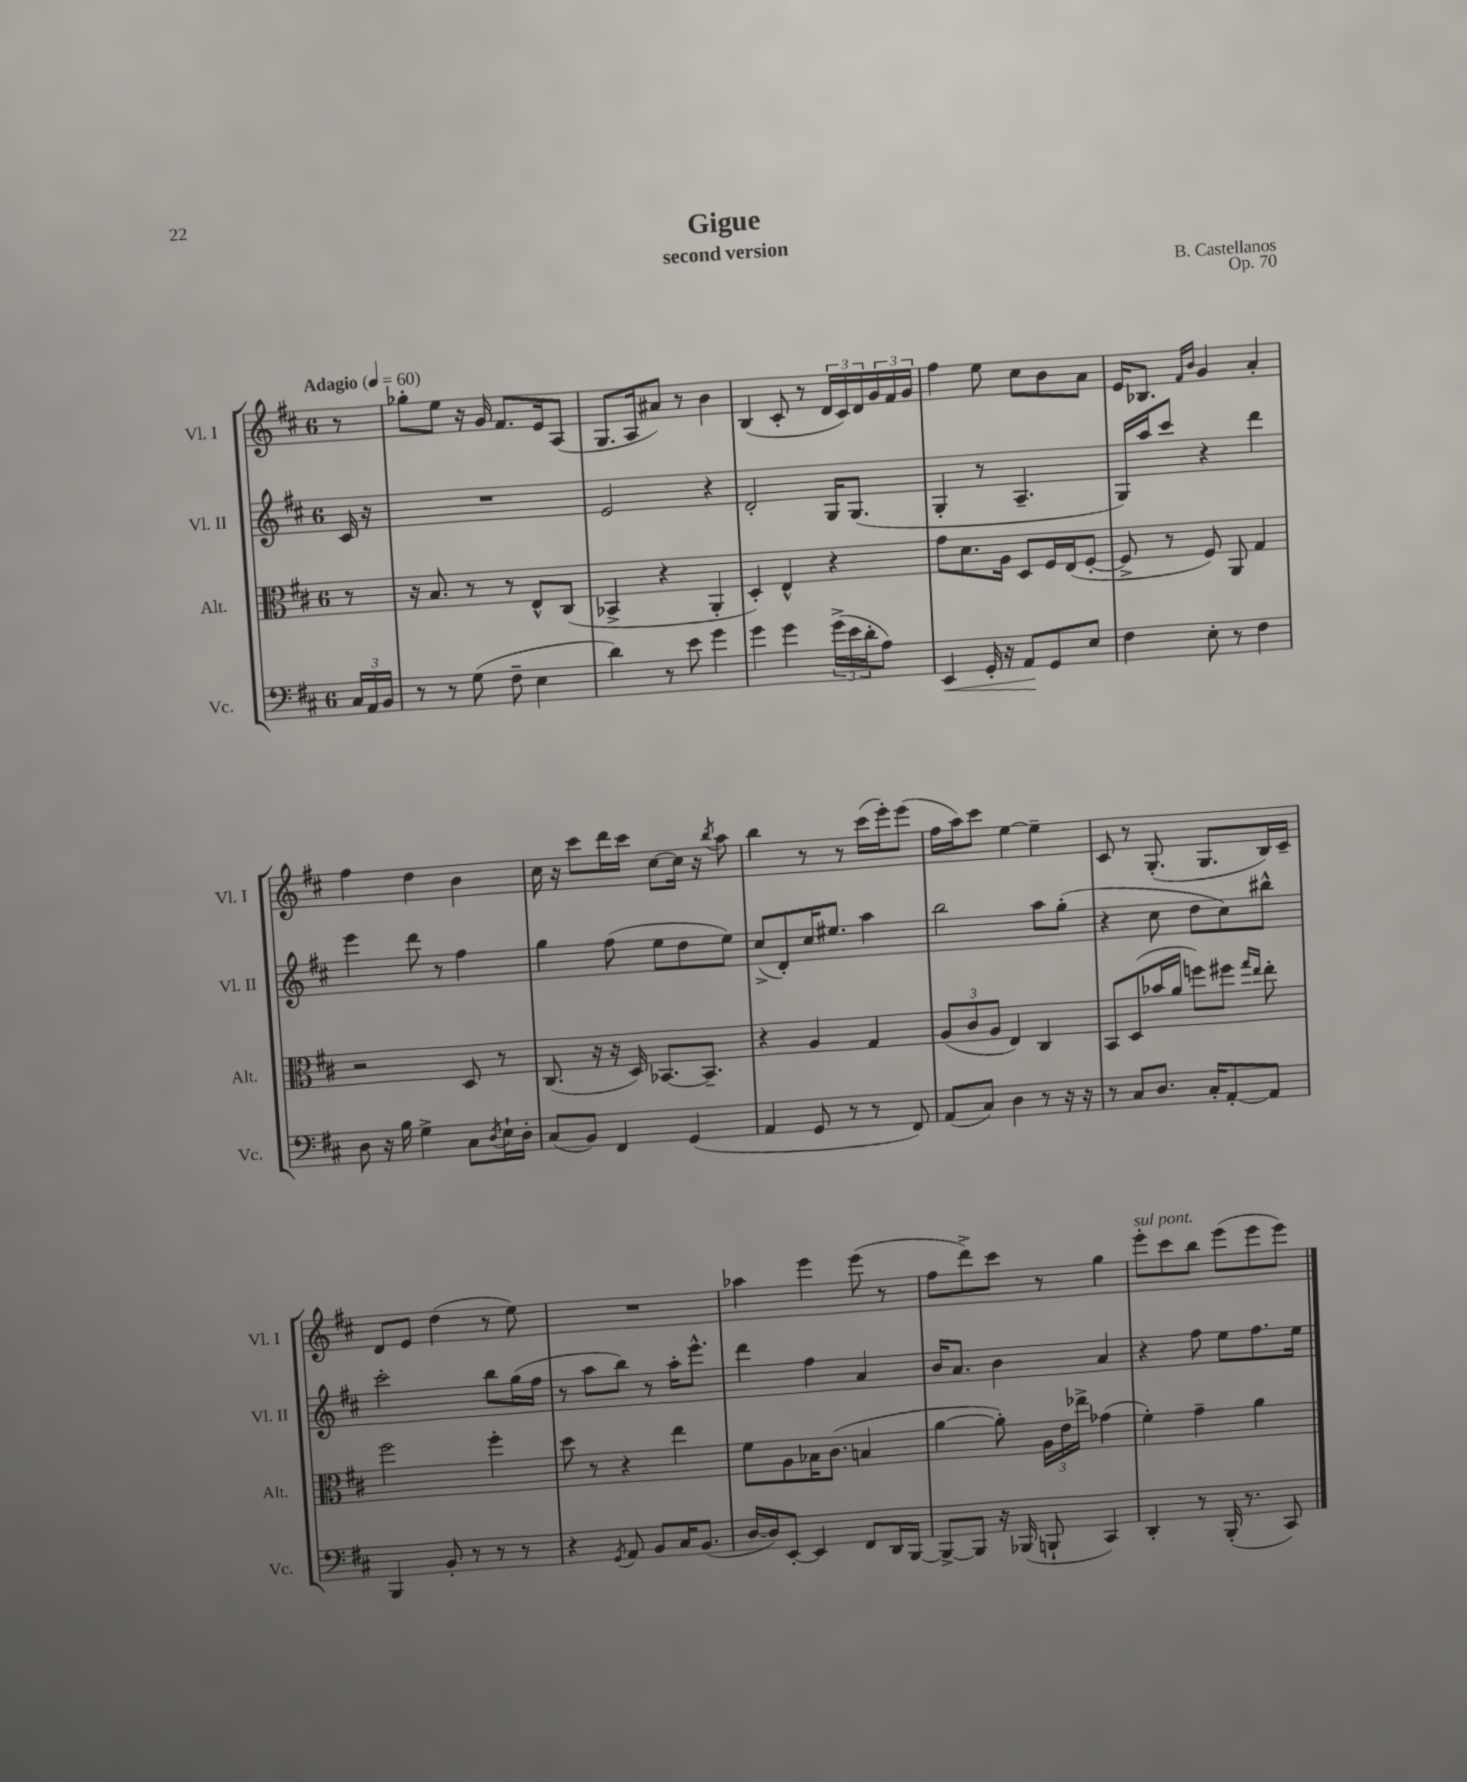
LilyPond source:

\header { title = "Gigue" composer = "B. Castellanos" subtitle = "second version" opus = "Op. 70" }
<<
\new StaffGroup <<
\new Staff = "s0" \with { instrumentName = "Vl. I" shortInstrumentName = "Vl. I" } {
    \clef treble \key d \major \once \override Staff.TimeSignature.style = #'single-digit \time 6/8 \partial 8 \tempo "Adagio" 4 = 60
    r8 |
    ges''8-. e''8 r16 g'16 fis'8. e'16 a8( |
    g8. a16 ais'8) r8 b'4 |
    b4( cis'8-. r8 \tuplet 3/2 { d'16 cis'16) d'16 } \tuplet 3/2 { g'16 fis'16 g'16 } |
    fis''4 e''8 cis''8 b'8 a'8 |
    e'16 bes8. \grace { fis'16 b'16 } g'4 a'4-. |
    fis''4 d''4 b'4 |
    cis''16 r16 cis'''8 d'''16 cis'''16 cis''8~ cis''16 r16 \acciaccatura { b''8 } a''8 |
    b''4 r8 r8 cis'''16( e'''16-.) e'''8( |
    fis''16 a''16) cis'''8 e''4~ e''4-- |
    cis'8 r8 g8.-.( g8. b16) cis'16-- |
    d'8 e'8 d''4( r8 e''8) |
    R2. |
    aes''4 e'''4 e'''8( r8 |
    fis''8 d'''8->) cis'''8 r8 g''4 |
    e'''8-.^\markup { \italic "sul pont." } cis'''8 b''8 e'''8( e'''8 e'''8) \bar "|." |
}
\new Staff = "s1" \with { instrumentName = "Vl. II" shortInstrumentName = "Vl. II" } {
    \clef treble \key d \major \once \override Staff.TimeSignature.style = #'single-digit \time 6/8 \partial 8
    cis'16 r16 |
    R2. |
    e'2 r4 |
    d'2-. g16 g8.( |
    g4-. r8 a4.-- |
    g16) a''16 cis'''8 r4 d'''4 |
    e'''4 d'''8 r8 fis''4 |
    g''4 fis''8( e''8 d''8 e''8) |
    cis''8->( d'8-.) cis''16 eis''8. a''4 |
    b''2 a''8 g''8-.( |
    r4 cis''8 d''8 cis''8) bis''8-^ |
    cis'''2-. b''8 g''16( fis''16 |
    r8 a''8 b''8) r8 a''16-. e'''8.-^ |
    d'''4 fis''4 a'4 |
    b'16 a'8. b'4 a'4 |
    r4 fis''8 e''8 fis''8. e''16 \bar "|." |
}
\new Staff = "s2" \with { instrumentName = "Alt." shortInstrumentName = "Alt." } {
    \clef alto \key d \major \once \override Staff.TimeSignature.style = #'single-digit \time 6/8 \partial 8
    r8 |
    r16 b8. r8 r8 e8-^ cis8( |
    bes,4-> r4 a,4-. |
    d4-.) e4-^ r4 |
    g'8 d'8. a16 d8 fis16 e16( fis8~-. |
    fis8-> r8 fis8) a,8 g4 |
    r2 d8 r8 |
    cis8.( r16 r16 d16) bes,8.~ bes,8.-- |
    r4 a4 g4 |
    \tuplet 3/2 { a8( cis'8 a8 } e4) cis4 |
    b,8 d8( bes'16 a'16 f''8) fis''8 \grace { g''16 e''16 } e''8-. |
    fis''2 fis''4-. |
    d''8 r8 r4 e''4 |
    fis'8 a8 bes16 cis'8.( b4 |
    a'4~ a'8-.) \tuplet 3/2 { a16 e'16 ees''16-> } ges'4( |
    fis'4-.) g'4-- a'4 \bar "|." |
}
\new Staff = "s3" \with { instrumentName = "Vc." shortInstrumentName = "Vc." } {
    \clef bass \key d \major \once \override Staff.TimeSignature.style = #'single-digit \time 6/8 \partial 8
    \tuplet 3/2 { cis16 a,16 b,16 } |
    r8 r8 g8( fis8-- e4 |
    d'4) r8 e'8 g'4 |
    g'4 g'4 \tuplet 3/2 { g'16->( e'16 d'16-. } a8) |
    e,4\< g,16-. r16 a,8\! g,8 e8 |
    fis4 e8-. r8 fis4 |
    d8 r16 b16 g4-> cis8 \acciaccatura { d8 } e16-! d16-. |
    cis8( b,8) fis,4 g,4( |
    a,4 g,8 r8 r8 fis,8) |
    a,8( cis8) d4 r8 r16 r16 |
    r8 cis8 d8. cis16-. a,8~-. a,8 |
    b,,4 b,8-. r8 r8 r8 |
    r4 \acciaccatura { g,8 } a,8 b,8 cis16 b,8.( |
    d16~ d16) e,8~-. e,4 fis,8 d,16 b,,16~ |
    b,,8~-> b,,8 r16 bes,,16( b,,8-! cis,4) |
    d,4-. r8 b,,16-.( r8. cis,8) \bar "|." |
}
>>
>>
\layout { \context { \Score \remove "Bar_number_engraver" } }
